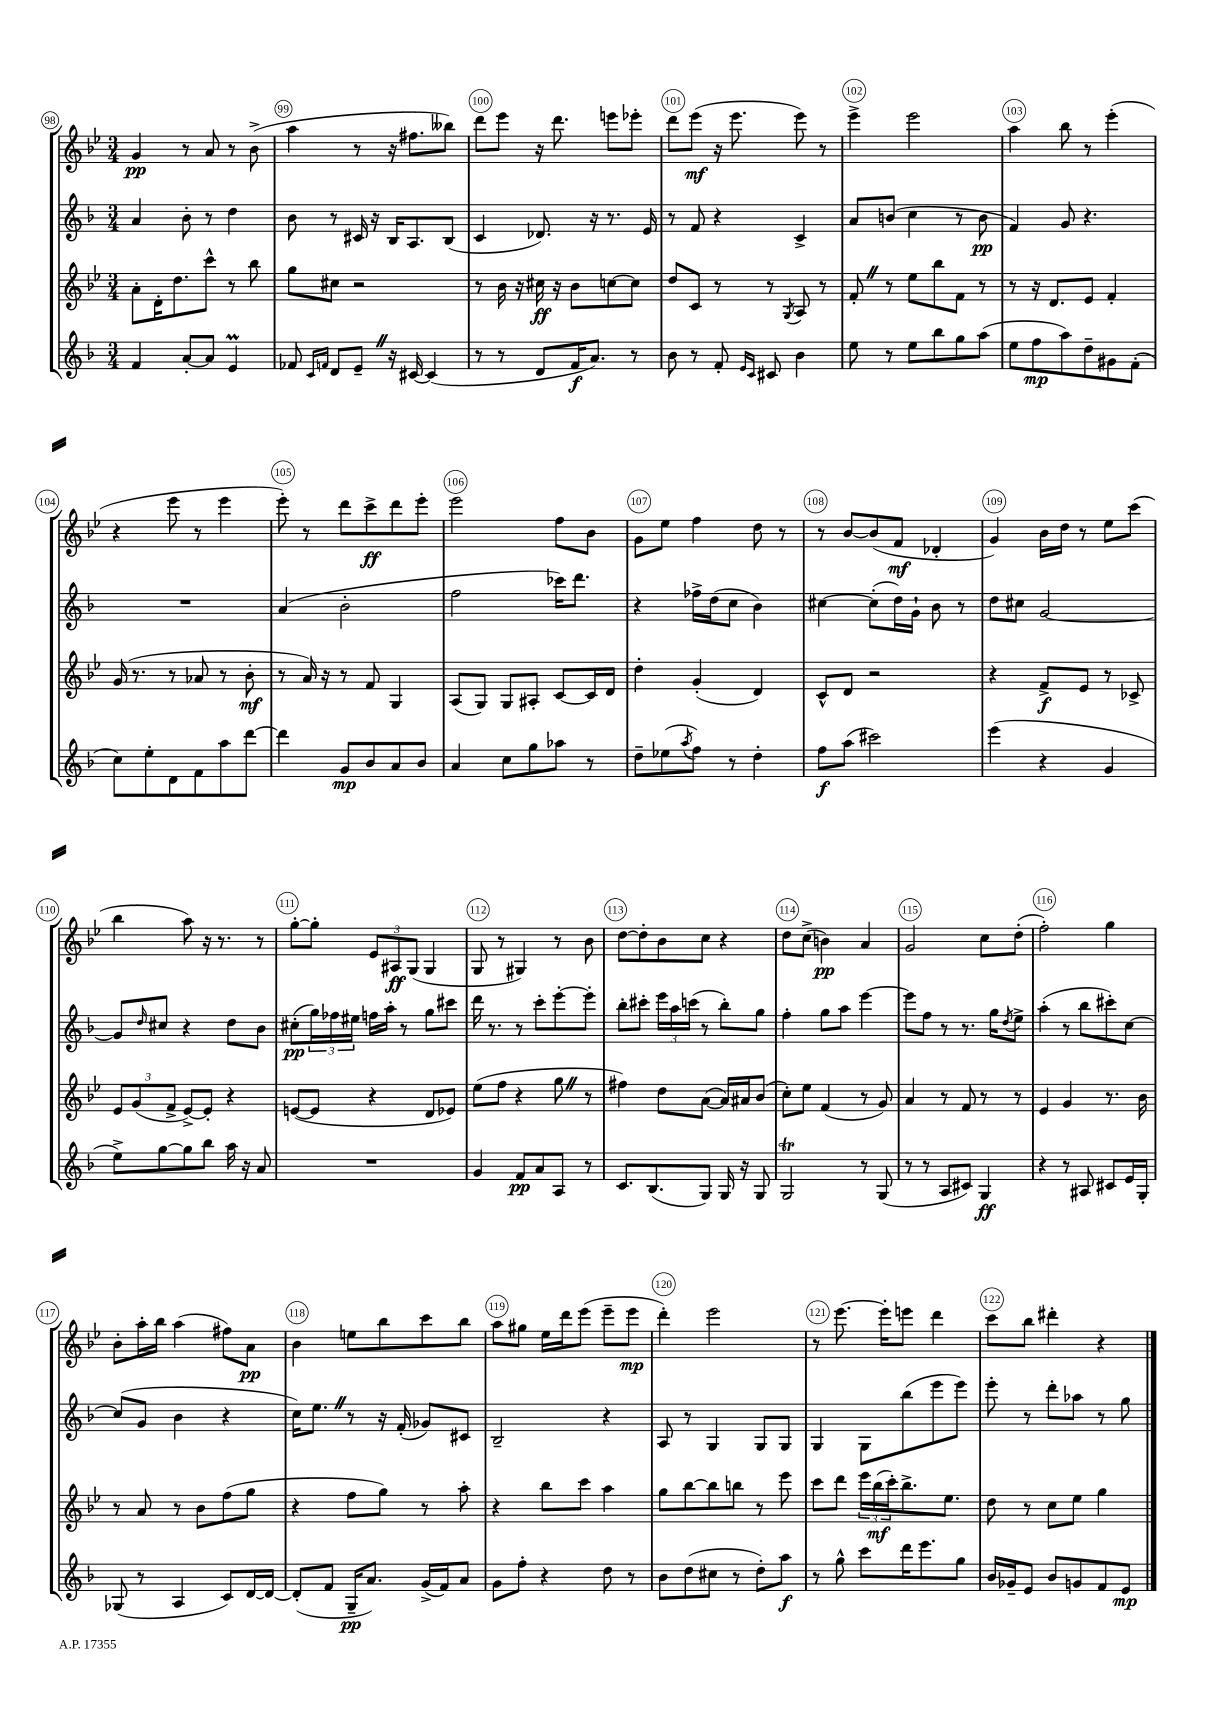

**kern	**kern	**kern	**kern
*staff4	*staff3	*staff2	*staff1
*clefG2	*clefG2	*clefG2	*clefG2
*k[b-]	*k[b-e-]	*k[b-]	*k[b-e-]
*M3/4	*M3/4	*M3/4	*M3/4
4f/	8a'\L	4a/	4g/
.	16d'\K	.	.
.	8.dd\	.	.
[8a'/L	.	8b-'\	8r
8a/]J	8ccc^^\J	8r	8a/
4e/	8r	4dd\	8r
.	8bb-\	.	(8b-^\
=	=	=	=
8f-/	8gg\L	8b-\	4aa\
16qqc/LL	.	.	.
16qqf/JJ	.	.	.
8d/L	8cc#\J	8r	.
8e~/J	2r	16c#/	8r
.	.	16r	.
16r	.	16B-/LK	16r
[16c#/	.	8.A/	8.ff#\L
(4c#/]	.	.	.
.	.	(8B-/J	8bb--\J)
=	=	=	=
8r	8r	4c/	8ddd\L
8r	16b-\	.	8eee-\J
.	16r	.	.
8d/L	16cc#\	8.d-/)	16r
.	16r	.	8.ddd\
16f/K	8b-\L	.	.
8.a/J)	.	16r	.
.	[8cc\	8.r	8eee\L
8r	8cc\]J	.	8eee-'\J
.	.	16e/	.
=	=	=	=
8b-\	8dd/L	8r	8ddd\L
8r	8c/J	8f/	(8eee-\J
8f'/	8r	4r	16r
.	.	.	8.eee-\
16qqe/LL	.	.	.
16qqc/JJ	.	.	.
8c#/	8r	.	.
.	8qG/	.	.
4b-\	8A/	4c^/	8eee-\)
.	8r	.	8r
=	=	=	=
8ee\	8f'/	8a/L	4eee-^\
8r	8r	(8b/J	.
8ee\L	8ee-\L	4cc\	2eee-\
8bb-\	8bb-\	.	.
8gg\	8f\J	8r	.
(8aa\J	8r	8b\	.
=	=	=	=
8ee\L	8r	4f/)	4aa\
8ff\	16r	.	.
.	8.d/L	.	.
8aa\)	.	8g/	8bb-\
8dd~\	8e-/J	4.r	8r
8g#\	4f'/	.	(4eee-'\
(8f'\J	.	.	.
=	=	=	=
8cc\L)	(16g/	2.r	4r
.	8.r	.	.
8ee'\	.	.	.
8d\	8r	.	8eee-\
8f\	8a-/	.	8r
8aa\	8r	.	4eee-\
[8ddd\J	8b-'\	.	.
=	=	=	=
4ddd\]	8r	(4a/	8eee-'\)
.	16a/)	.	8r
.	16r	.	.
8g/L	8r	2b-'\	8ddd\L
8b-/	8f/	.	8ccc^\
8a/	4G/	.	8ddd\
8b-/J	.	.	8eee-'\J
=	=	=	=
4a/	(8A/L	2ff\	2eee-\
.	8G/J)	.	.
8cc\L	8G/L	.	.
8gg\	8A#'/J	.	.
8aa-\J	[8c/L	16ccc-\LK)	8ff\L
.	.	8.ddd\J	.
8r	16c/]L	.	8b-\J
.	16d/JJ	.	.
=	=	=	=
8dd~\L	4dd'\	4r	8g\L
(8ee-\	.	.	8ee-\J
8qaa/	.	.	.
8ff\J)	(4g'/	16ff-^\LL	4ff\
.	.	(16dd\J	.
8r	.	8cc\J	.
4dd'\	4d/)	4b-\)	8dd\
.	.	.	8r
=	=	=	=
8ff\L	8c^^/L	[4cc#\	8r
(8aa\J	8d/J	.	[8b-/L
2ccc#\)	2r	(8cc#'\]L	(8b-/]
.	.	16dd\L)	8f/J
.	.	16g`\JJ	.
.	.	8b-\	4d-'/
.	.	8r	.
=	=	=	=
(4eee\	4r	8dd\L	4g/)
.	.	8cc#\J	.
4r	8f^/L	[2g/	16b-\LL
.	.	.	16dd\JJ
.	8e-/J	.	8r
4g/	8r	.	8ee-\L
.	8c-^/	.	(8ccc\J
=	=	=	=
8ee^\L)	12e-/L	8g/]L	4bb-\
.	(12g/	.	.
.	.	16qqdd/	.
[8gg\	.	8cc#/J	.
.	12f^/J	.	.
8gg\]	[8e-^/L)	4r	8aa\)
8bb-\J	8e-'/]J	.	16r
.	.	.	8.r
16aa\	4r	8dd\L	.
16r	.	.	.
8a/	.	8b-\J	8r
=	=	=	=
2.r	([8e/L	(8cc#'\L	[8gg'\L
.	8e/]J	24gg\L)	8gg'\]J
.	.	24ff-\	.
.	.	24ee#\JJ	.
.	4r	16ff\LL	12e-/L
.	.	16aa'\JJ	.
.	.	.	12A#/
.	.	8r	.
.	.	.	(12G/J
.	8d/L	8gg\L	4G/
.	8e-/J)	8ccc#\J	.
=	=	=	=
4g/	(8ee-\L	16ddd\	8G/
.	.	8.r	.
.	8ff\J	.	8r
8f/L	4r	8r	4G#/)
8a/	.	8ccc'\L	.
8A/J	8gg\	[8eee'\	8r
8r	8r	8eee'\]J	8b-\
=	=	=	=
8.c/L	4ff#\)	8bb-'\L	[8dd\L
.	.	8ccc#'\J	8dd'\]
(8.B-/	.	.	.
.	8dd\L	24eee\LL	8b-\
.	.	24aa\	.
.	.	(24ccc\JJ	.
8G/J)	([8a\J	8r	8cc\J
16G/	16a/]LL)	8bb-'\L)	4r
16r	16a#/J	.	.
8G/	(8b-/J	8gg\J	.
=	=	=	=
2G/	8cc'\L)	4ff'\	8dd\L
.	8ee-\J	.	(8cc^\J
.	(4f/	8gg\L	4b\)
.	.	8aa\J	.
8r	8r	[4eee\	4a/
(8G/	8g/)	.	.
=	=	=	=
8r	4a/	8eee\]L	2g/
8r	.	8ff\J	.
8A/L	8r	8r	.
8c#/J)	8f/	8.r	.
4G/	8r	.	8cc\L
.	.	16gg\LK	.
.	.	8qdd/	.
.	8r	8ee^\J	(8dd'\J
=	=	=	=
4r	4e-/	(4aa'\	2ff'\)
8r	4g/	8r	.
8A#/	.	8bb-\L	.
8c#/L	8.r	8ccc#'\)	4gg\
16e/L	.	[8cc\J	.
16G'/JJ	16b-\	.	.
=	=	=	=
(8G-/	8r	(8cc/]L	8b-'\L
8r	8a/	8g/J	16aa'\L
.	.	.	16bb-\JJ
4A/	8r	4b-\	(4aa\
.	8b-\L	.	.
8c/L)	(8ff\	4r	8ff#\L)
[16d/L	8gg\J	.	8a\J
16d/_JJ	.	.	.
=	=	=	=
(8d'/]L	4r	16cc\LK)	4b-\
.	.	8.ee\J	.
8f/J	.	.	.
16G~/LK	8ff\L	8r	8ee\L
8.a/J)	.	.	.
.	8gg\J)	16r	8bb-\
.	.	(16f'/	.
(16g^/LL	8r	8g-/L)	8ccc\
16f/J)	.	.	.
8a/J	8aa'\	8c#/J	8bb-\J
=	=	=	=
8g\L	4r	2B-~/	8aa\L
8ff'\J	.	.	8gg#\J
4r	8bb-\L	.	16ee-\LL
.	.	.	16ddd\J
.	8ccc\J	.	(8eee-\J
8dd\	4aa\	4r	8eee-~\L
8r	.	.	8eee-\J
=	=	=	=
8b-\L	8gg\L	8A/	4ddd'\)
(8dd\	[8bb-\	8r	.
8cc#\J	8bb-\]	4G/	2eee-\
8r	8bb\J	.	.
8dd'\L)	8r	8G/L	.
8aa\J	8eee-\	8G/J	.
=	=	=	=
8r	8ccc\L	4G/	8r
8gg^^\	8ddd\J	.	[8.eee-\
8ccc\L	24eee-\LL	8G\L	.
.	(24bb-\	.	.
.	.	.	16eee-'\]LK
.	24ccc'\J)	.	.
16ddd\K	8.bb-^\	(8bb-\	8eee\J
8.eee\	.	.	.
.	.	8eee\	4ddd\
.	8.ee-\J	.	.
8gg\J	.	8eee\J)	.
=	=	=	=
16b-/LL	8dd\	8eee'\	8ccc\L
16g-~/J	.	.	.
8e/J	8r	8r	8bb-\J
8b-/L	8cc\L	8ddd'\L	4ddd#'\
8g/	8ee-\J	8aa-\J	.
8f/	4gg\	8r	4r
8e/J	.	8gg\	.
==	==	==	==
*-	*-	*-	*-
